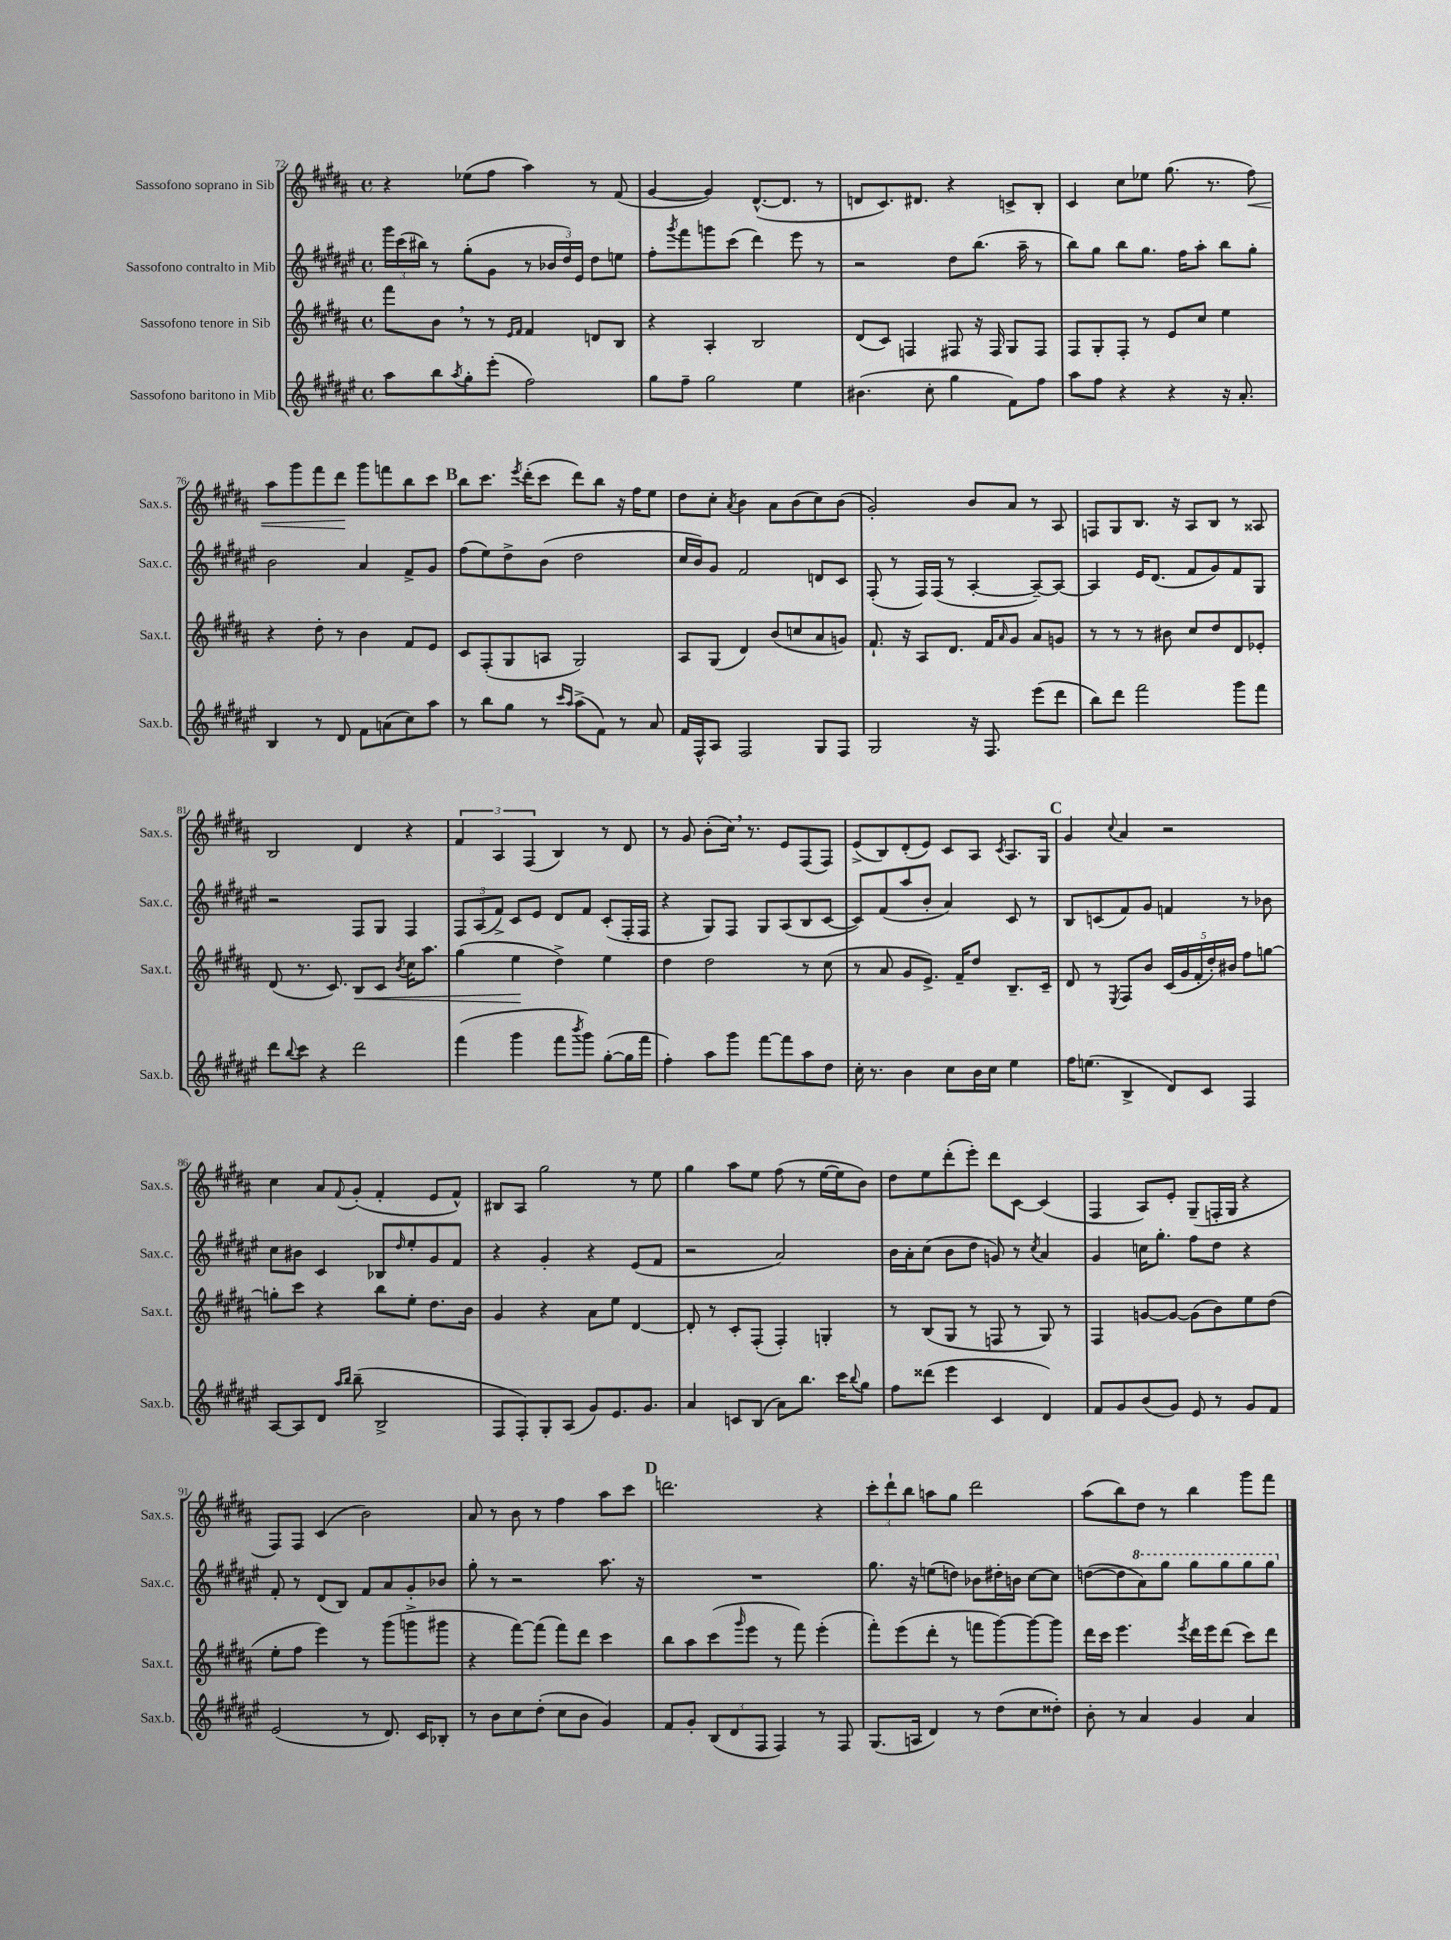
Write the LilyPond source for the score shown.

<<
\new StaffGroup <<
\new Staff = "s0" \with { instrumentName = "Sassofono soprano in Sib" shortInstrumentName = "Sax.s." } {
    \clef treble \key b \major \defaultTimeSignature \time 4/4
    r4 ees''8( fis''8 ais''4) r8 fis'8( |
    gis'4~ gis'4) dis'8.~-^( dis'8. r8 |
    d'8 cis'8.) dis'8. r4 c'8-> b8-. |
    cis'4 cis''8 ees''8 gis''8.( r8. fis''8\<) |
    ais''8 gis'''8 fis'''8 dis'''8\! gis'''8 f'''8 b''8 cis'''8 |
    \mark \markup { \bold "B" } b''8 cis'''8. \acciaccatura { e'''8 } dis'''16-.( cis'''8 dis'''8) b''8 r16 fis''16 e''8 |
    dis''8 cis''8-. \acciaccatura { ais'8 } b'4 ais'8 b'8( cis''8) b'8( |
    gis'2-.) b'8 ais'8 r8 ais8 |
    f8 gis8 b8. r16 ais8 b8 r8 aisis8 |
    b2 dis'4 r4 |
    \tuplet 3/2 { fis'4 ais4 fis4( } b4) r8 dis'8 |
    r8 gis'8 b'8-.( cis''16) \breathe r8. e'8 fis8( fis8) |
    e'8->( b8) dis'8-.( e'8) cis'8 ais8 \acciaccatura { cis'8 } ais8. gis16 |
    \mark \markup { \bold "C" } gis'4 \appoggiatura { cis''8 } ais'4 r2 |
    cis''4 ais'8 \appoggiatura { fis'8 } gis'8-.( fis'4-. e'8 fis'8-^) |
    bis8 ais8 gis''2 r8 e''8 |
    gis''4 ais''8 e''8 fis''8( r8 e''16~ e''16 b'8) |
    dis''8 e''8 dis'''8-.( e'''8-.) dis'''8 cis'8~ cis'4( |
    fis4 ais8) e'8-. gis8--( f16-. gis16 r4 |
    fis8) fis8 cis'4( b'2) |
    ais'8 r8 b'8 r8 fis''4 ais''8 cis'''8 |
    \mark \markup { \bold "D" } d'''2. r4 |
    \tuplet 3/2 { cis'''8-. dis'''8-! b''8 } a''8 gis''8 dis'''2 |
    ais''8( b''8) dis''8 r8 b''4 gis'''8 fis'''8 \bar "|." |
}
\new Staff = "s1" \with { instrumentName = "Sassofono contralto in Mib" shortInstrumentName = "Sax.c." } {
    \clef treble \key fis \major \defaultTimeSignature \time 4/4
    \tuplet 3/2 { gis'''16 cis'''16( bis''16) } r8 gis''8-.( gis'8 r8 \tuplet 3/2 { bes'16 dis''16) eis'16 } dis''8 e''8 |
    fis''8-. \acciaccatura { gis'''8 } fis'''8 g'''8 cis'''8( dis'''4) eis'''8 r8 |
    r2 dis''8 b''8.( ais''16-- r8 |
    b''8) gis''8 b''8 gis''8. fis''16 ais''8-. b''8 gis''8-. |
    b'2 ais'4 fis'8-> gis'8 |
    \mark \markup { \bold "B" } fis''8( eis''8) dis''8-> b'8( dis''2 |
    cis''16 b'16) gis'8 fis'2 d'8 cis'8 |
    fis8-.( r8 fis16) fis16( r8 ais4~-. ais8~--) ais8~ |
    ais4 eis'16 dis'8.( fis'8 gis'8) fis'8 gis8 |
    r2 fis8 gis8 fis4 |
    \tuplet 3/2 { fis8 ais8( fis'8->) } cis'8 eis'8 dis'8 fis'8 cis'8-.( fis16-. fis16 |
    r4 gis8) fis8 gis8 ais8( b8 cis'8~ |
    cis'8) fis'8( ais''8 b'8-. ais'4) cis'8 r8 |
    \mark \markup { \bold "C" } b8 c'8( fis'8) gis'8 f'4 r8 bes'8 |
    cis''8 bis'8 cis'4 bes8 \grace { dis''16 } eis''8-. gis'8 fis'8 |
    r4 gis'4-. r4 eis'8( fis'8 |
    r2 ais'2) |
    b'16 ais'16-. cis''8( b'8 dis''8 g'8) r8 \acciaccatura { cis''8 } ais'4 |
    gis'4 c''16 gis''8.-. fis''8 dis''8 r4 |
    fis'8-. r8 dis'8( b8) fis'8 ais'8 gis'8-. bes'8 |
    gis''8-. r8 r2 ais''8. r16 |
    \mark \markup { \bold "D" } R1 |
    gis''8. r16 e''8( d''8) bes'8 dis''16-. b'16 cis''8~ cis''8 |
    d''8~( d''8 \ottava #1 ais''8) gis'''8 gis'''8 gis'''8 gis'''8 gis'''8 \ottava #0 \bar "|." |
}
\new Staff = "s2" \with { instrumentName = "Sassofono tenore in Sib" shortInstrumentName = "Sax.t." } {
    \clef treble \key b \major \defaultTimeSignature \time 4/4
    fis'''8 b'8 \breathe r8 r8 \grace { e'16 fis'16 } fis'4 d'8 b8 |
    r4 ais4-. b2 |
    dis'8( cis'8) f4 fis8 r16 fis16 gis8 fis8 |
    fis8 gis8-. fis8-. r8 e'8 cis''8 e''4 |
    r4 dis''8-. r8 b'4 fis'8 e'8 |
    \mark \markup { \bold "B" } cis'8 fis8-.( gis8 a8 gis2) |
    ais8 gis8( dis'4) b'8( c''8 ais'8 g'8) |
    fis'8.-! r16 ais8 dis'8. fis'16 \grace { ais'16 } gis'8 ais'8 g'8 |
    r8 r8 r8 bis'8 cis''8 dis''8 dis'8 ees'8-. |
    dis'8( r8. cis'8.) b8\< cis'8 \acciaccatura { b'8 } cis''16 ais''8. |
    gis''4( e''4\! dis''4->) e''4 |
    dis''4 dis''2 r8 cis''8( |
    r8 ais'8 gis'8 e'8.->) fis'16-- dis''8 b8.-- cis'16-- |
    \mark \markup { \bold "C" } dis'8 r8 \acciaccatura { e8 } fis8 b'8 \tuplet 5/4 { cis'16( gis'16 fis'16-. dis''16-.) bis'16 } fis''8 g''8~ |
    g''8-. cis'''8 r4 b''8 e''8-. dis''8. b'16 |
    gis'4 r4 ais'8 e''8 dis'4~ |
    dis'8-. r8 cis'8-. fis8-.( fis4-.) g4-. |
    r8 b8( gis8 r8 f8 r8 gis8) r8 |
    fis4 g'8~ g'8~ g'8( b'8) e''8 dis''8( |
    e''8-. fis''8 e'''4) r8 gis'''8( g'''8-> gis'''8 |
    r4 fis'''8~) fis'''8( fis'''8) dis'''8 cis'''4 |
    \mark \markup { \bold "D" } b''8 ais''8 cis'''8( \grace { gis'''16 } e'''8 r8 fis'''8) e'''4-.( |
    fis'''8-.) e'''8( dis'''8-. r8 f'''8 gis'''8~) gis'''8~ gis'''8 |
    dis'''16 cis'''16 e'''4. \acciaccatura { e'''8 } dis'''16 e'''16 dis'''8( cis'''8) dis'''8 \bar "|." |
}
\new Staff = "s3" \with { instrumentName = "Sassofono baritono in Mib" shortInstrumentName = "Sax.b." } {
    \clef treble \key fis \major \defaultTimeSignature \time 4/4
    ais''8 b''8 \acciaccatura { ais''8 } gis''8-. eis'''8-.( fis''2) |
    gis''8 fis''8-- gis''2 eis''4 |
    bis'4.( cis''8-. gis''4 fis'8) fis''8 |
    ais''8 fis''8 r4 r4 r16 ais'8.-. |
    b4 r8 dis'8 fis'8 a'8( cis''8) ais''8 |
    \mark \markup { \bold "B" } r8 b''8 gis''8 r8 \grace { cis'''16 ais''16 } ais''8->( fis'8) r8 ais'8 |
    fis'16 fis16-^ ais8 fis2 gis8 fis8 |
    gis2 r16 fis8. eis'''8( dis'''8 |
    b''8) dis'''8 fis'''2 gis'''8 fis'''8 |
    dis'''8 \appoggiatura { b''8 } cis'''8 r4 dis'''2 |
    fis'''4( gis'''4 fis'''8 \acciaccatura { b'''8 } gis'''8) gis''8~-.( gis''16 fis'''16 |
    fis''4-.) ais''8 gis'''8 fis'''8~ fis'''8 ais''8 dis''8 |
    cis''16-. r8. b'4 cis''8 b'16 cis''16 eis''4 |
    \mark \markup { \bold "C" } fis''16 e''8.( b4-> dis'8) cis'8 fis4 |
    ais8~ ais8 dis'8 \grace { ais''16 b''16 } b''8--( b2-> |
    fis8 fis8-.) gis8-. ais8( gis'8) eis'8. gis'8. |
    ais'4 c'8 b8( ais'8) b''8. cis'''16 \appoggiatura { b''8 } gis''8 |
    fis''8 disis'''8( eis'''4 cis'4 dis'4) |
    fis'8 gis'8 b'8( gis'8) eis'8 r8 gis'8 fis'8 |
    eis'2( r8 dis'8.) cis'16 bes8-. |
    r8 b'8 cis''8 dis''8-.( cis''8 b'8 gis'4) |
    \mark \markup { \bold "D" } fis'8 gis'8-. \tuplet 3/2 { b8( dis'8 fis8 } fis4) r8 fis8 |
    gis8.( a16 dis'4) r8 dis''8( cis''8 disis''8-.) |
    b'8-. r8 ais'4 gis'4 ais'4 \bar "|." |
}
>>
>>
\layout { \context { \Score currentBarNumber = #72 } }
